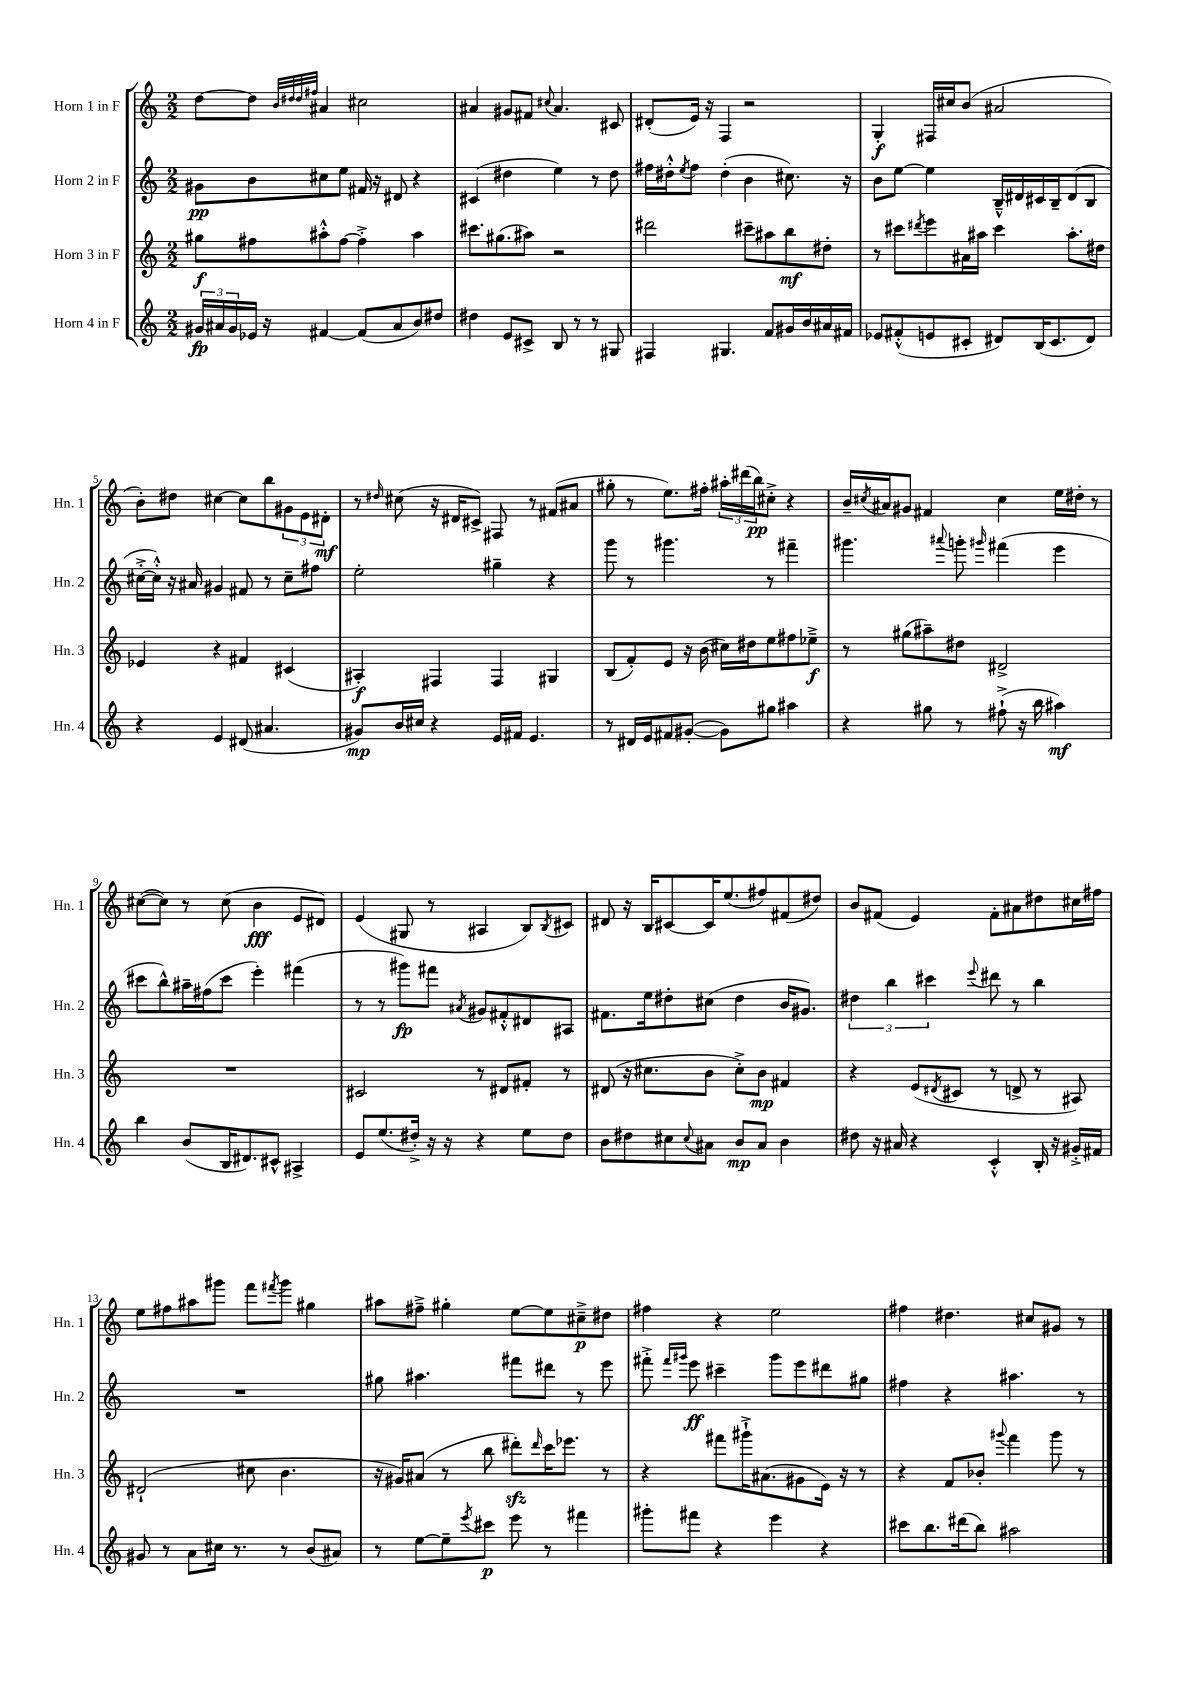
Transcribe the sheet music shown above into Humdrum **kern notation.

**kern	**dynam	**kern	**dynam	**kern	**dynam	**kern	**dynam
*part4	*part4	*part3	*part3	*part2	*part2	*part1	*part1
*staff4	*staff4	*staff3	*staff3	*staff2	*staff2	*staff1	*staff1
*I"Horn 4 in F	*	*I"Horn 3 in F	*	*I"Horn 2 in F	*	*I"Horn 1 in F	*
*I'Hn. 4	*	*I'Hn. 3	*	*I'Hn. 2	*	*I'Hn. 1	*
*clefG2	*	*clefG2	*	*clefG2	*	*clefG2	*
*k[]	*	*k[]	*	*k[]	*	*k[]	*
*M2/2	*	*M2/2	*	*M2/2	*	*M2/2	*
=1	=1	=1	=1	=1	=1	=1	=1
24g#X/LL	fp	8gg#X\L	f	8g#X\L	pp	[8dd\L	.
24a#X/	.	.	.	.	.	.	.
24g#/	.	.	.	.	.	.	.
16e-X/JJ	.	8ff#X\	.	8b\	.	8dd\J]	.
16r	.	.	.	.	.	.	.
.	.	.	.	.	.	32qqb/LLL	.
.	.	.	.	.	.	32qqdd#X/	.
.	.	.	.	.	.	32qqdd#/	.
.	.	.	.	.	.	32qqff#X/JJJ	.
[4f#X/	.	8aa#X'^^\	.	8cc#X\	.	4a#X/	.
.	.	[8ff#\J	.	8ee\J	.	.	.
(8f#/L]	.	4ff#'^\]	.	16f#X/	.	2cc#X\	.
.	.	.	.	16r	.	.	.
8a#/	.	.	.	8d#X/	.	.	.
8b/)	.	4aa#\	.	4r	.	.	.
8dd#X/J	.	.	.	.	.	.	.
=2	=2	=2	=2	=2	=2	=2	=2
4dd#X\	.	8.ccc#X\L	.	(4c#X/	.	4a#X/	.
.	.	(8.gg#X\	.	.	.	.	.
8e/L	.	.	.	4dd#X\	.	8g#X/L	.
8c#X^/J	.	8aa#X\J)	.	.	.	8f#X/J	.
.	.	.	.	.	.	8qqcc#X/	.
8B/	.	2r	.	4ee\)	.	4.a#/	.
8r	.	.	.	.	.	.	.
8r	.	.	.	8r	.	.	.
8G#X/	.	.	.	8dd#\	.	8c#X/	.
=3	=3	=3	=3	=3	=3	=3	=3
4F#X/	.	2ddd#X\	.	16ff#X\LL	.	(8d#X'/L	.
.	.	.	.	16dd#X'^^\J	.	.	.
.	.	.	.	8qee/	.	.	.
.	.	.	.	8ff#\J	.	16e/Jk)	.
.	.	.	.	.	.	16r	.
4.G#X/	.	.	.	(4dd#'\	.	4F/	.
.	.	8ccc#X~\L	.	4b\	.	2r	.
8f/L	.	8aa#X\	.	.	.	.	.
16g#X/L	.	8bb\	mf	8.cc#X\)	.	.	.
16b/	.	.	.	.	.	.	.
16a#X/	.	8dd#X'\J	.	.	.	.	.
16f#X/JJ	.	.	.	16r	.	.	.
=4	=4	=4	=4	=4	=4	=4	=4
8e-X/L	.	8r	.	8b\L	.	4G'/	f
(8f#X'^^/	.	8ccc#X\L	.	[8ee\J	.	.	.
.	.	8qddd#X/	.	.	.	.	.
8en/	.	8eee\	.	4ee\]	.	16F#X/LL	.
.	.	.	.	.	.	16cc#X/J	.
8c#X'/J	.	16a#X\L	.	.	.	(8b/J	.
.	.	16aa#X\JJ	.	.	.	.	.
8d#X/L)	.	4ccc#\	.	16B~^^/LL	.	2a#X/	.
.	.	.	.	16d#X/	.	.	.
(16B/K	.	.	.	16c#X/	.	.	.
8.c#/	.	.	.	16B~/J	.	.	.
.	.	8.aa#'\L	.	(8d#/	.	.	.
8d#/J)	.	.	.	8B/J	.	.	.
.	.	16dd#X\Jk	.	.	.	.	.
!!LO:LB:g=z
=5	=5	=5	=5	=5	=5	=5	=5
4r	.	4e-X/	.	[16cc#X'^\LL	.	8b'\L)	.
.	.	.	.	16cc#'^^\JJ])	.	.	.
.	.	.	.	16r	.	8dd#X\J	.
.	.	.	.	16a#X/	.	.	.
4e/	.	4r	.	4g#X/	.	[4cc#X\	.
(8d#X/	.	4f#X/	.	8f#X/	.	8cc#\L]	.
4.a#X/	.	.	.	8r	.	8bb\	.
.	.	(4c#X/	.	8cc#~\L	.	12g#X\	.
.	.	.	.	.	.	12e\	.
.	.	.	.	8ff#X\J	.	.	.
.	.	.	.	.	.	12d#X'\J	mf
=6	=6	=6	=6	=6	=6	=6	=6
8g#X/L)	mp	4A#X'/)	f	2ee'\	.	8r	.
.	.	.	.	.	.	16qqdd#X/	.
16b/L	.	.	.	.	.	(8cc#X\	.
16cc#X/JJ	.	.	.	.	.	.	.
4r	.	4F#X/	.	.	.	16r	.
.	.	.	.	.	.	16d#X/KL	.
.	.	.	.	.	.	8c#X^/J)	.
16e/LL	.	4F#/	.	4gg#X~\	.	8F#X/	.
16f#X/JJ	.	.	.	.	.	.	.
4.e/	.	.	.	.	.	8r	.
.	.	4G#X/	.	4r	.	(8f#X/L	.
.	.	.	.	.	.	8a#X/J	.
=7	=7	=7	=7	=7	=7	=7	=7
8r	.	(8B/L	.	8ggg\	.	8gg#X'\	.
16d#X/LL	.	8f'/)	.	8r	.	8r	.
16e/J	.	.	.	.	.	.	.
8f#X/	.	8e/J	.	4.ggg#X\	.	8.ee\L)	.
([8g#X'/J	.	16r	.	.	.	.	.
.	.	(16b\	.	.	.	16ff#X'\Jk	.
8g#\L])	.	16cc#X\LL)	.	.	.	24aa#X'\LL	.
.	.	.	.	.	.	(24ddd#X\	.
.	.	16dd#X\J	.	.	.	.	.
.	.	.	.	.	.	24bb\J)	pp
8gg#X\J	.	8ee\	.	8r	.	8cc#X'^\J	.
4aa#X\	.	8ff#X\	.	4fff#X~\	.	4r	.
.	.	8ee-X~^\J	f	.	.	.	.
=8	=8	=8	=8	=8	=8	=8	=8
4r	.	8r	.	4.ggg#X\	.	16b~/LL	.
.	.	.	.	.	.	8qcc#X/	.
.	.	.	.	.	.	16a#X/J	.
.	.	(8gg#X\L	.	.	.	8g#X/J	.
8gg#X\	.	8aa#X~\)	.	.	.	4f#X/	.
.	.	.	.	8qqaaa#X/	.	.	.
8r	.	8dd#X\J	.	8gggn'\	.	.	.
.	.	.	.	16qqggg#X/	.	.	.
(8ff#X`^\	.	2d#X^/	.	(4fff#X\	.	4cc#\	.
16r	.	.	.	.	.	.	.
16bb\	.	.	.	.	.	.	.
4aa#X\)	mf	.	.	4eee\	.	16ee\LL	.
.	.	.	.	.	.	16dd#X'\JJ	.
.	.	.	.	.	.	8r	.
!!LO:LB:g=z
=9	=9	=9	=9	=9	=9	=9	=9
4bb\	.	1r	.	8ccc#X\L	.	([8cc#X\L	.
.	.	.	.	8bb^^\)	.	8cc#\J])	.
(8b/L	.	.	.	16aa#X~\L	.	8r	.
.	.	.	.	(16ff#X\J	.	.	.
16B/K	.	.	.	8ccc#\J	.	(8cc#\	.
8.d#X/)	.	.	.	.	.	.	.
.	.	.	.	4eee'\)	.	4b\	fff
8c#X^^/J	.	.	.	.	.	.	.
4A#X^/	.	.	.	(4fff#X\	.	8e/L	.
.	.	.	.	.	.	8d#X/J)	.
=10	=10	=10	=10	=10	=10	=10	=10
8e/L	.	2c#X/	.	8r	.	(4e/	.
(8.ee/	.	.	.	8r	.	.	.
.	.	.	.	8ggg#X\L)	fp	8G#X/	.
16dd#X'^/Jk)	.	.	.	.	.	.	.
16r	.	.	.	8fff#X\J	.	8r	.
16r	.	.	.	.	.	.	.
.	.	.	.	8qa#X/	.	.	.
4r	.	8r	.	8g#X/L	.	4A#X/	.
.	.	8d#X/L	.	8f#X'^^/	.	.	.
8ee\L	.	8f#X'/J	.	8d#X/	.	8B/L)	.
.	.	.	.	.	.	8qB/	.
8dd#\J	.	8r	.	8A#X/J	.	8c#X/J	.
=11	=11	=11	=11	=11	=11	=11	=11
8b\L	.	(8d#X/	.	8.f#X\L	.	8d#X/	.
8dd#X\	.	16r	.	.	.	16r	.
.	.	8.cc#X\L	.	16ee\k	.	16B/KL	.
8cc#X\	.	.	.	8dd#X'\	.	[8c#X/	.
8qqcc#/	.	.	.	.	.	.	.
8a#X\J	.	8b\J	.	(8cc#X\J	.	16c#/K]	.
.	.	.	.	.	.	(8.ee/	.
8b/L	mp	8cc#'^\L)	.	4dd#\	.	.	.
8a#/J	.	8b\J	mp	.	.	8ff#X/)	.
4b\	.	4f#X/	.	16b/KL	.	(8f#X/	.
.	.	.	.	8.g#X/J)	.	.	.
.	.	.	.	.	.	8dd#X/J)	.
=12	=12	=12	=12	=12	=12	=12	=12
8dd#X\	.	4r	.	6dd#X\	.	8b/L	.
16r	.	.	.	.	.	(8f#X/J	.
.	.	.	.	6bb\	.	.	.
16a#X/	.	.	.	.	.	.	.
4r	.	(8e/L	.	.	.	4e/)	.
.	.	.	.	6ccc#X\	.	.	.
.	.	8qd#X/	.	.	.	.	.
.	.	8c#X/J	.	.	.	.	.
.	.	.	.	8qqeee/	.	.	.
4c'^^/	.	8r	.	8ddd#X\	.	8f#'\L	.
.	.	8dn^/	.	8r	.	8a#X\	.
16B'/	.	8r	.	4bb\	.	8dd#X\	.
16r	.	.	.	.	.	.	.
16g#X'^/LL	.	8A#X/)	.	.	.	16cc#X\L	.
16f#X/JJ	.	.	.	.	.	16ff#X\JJ	.
!!LO:LB:g=z
=13	=13	=13	=13	=13	=13	=13	=13
8g#X/	.	(2d#X`/	.	1r	.	8ee\L	.
8r	.	.	.	.	.	8ff#X\	.
8a\L	.	.	.	.	.	8aa#X\	.
16cc#X\Jk	.	.	.	.	.	8ggg#X\J	.
8.r	.	.	.	.	.	.	.
.	.	8cc#X\	.	.	.	8fff\L	.
.	.	.	.	.	.	8qfff#X/	.
8r	.	4.b\	.	.	.	8ggg#\J	.
(8b/L	.	.	.	.	.	4gg#X\	.
8a#X/J)	.	.	.	.	.	.	.
=14	=14	=14	=14	=14	=14	=14	=14
8r	.	16r	.	8gg#X\	.	8aa#X\L	.
.	.	16g#X/KL)	.	.	.	.	.
[8ee\L	.	(8a#X/J	.	4.aa#X\	.	8ff#X~^\J	.
8ee~\]	.	8r	.	.	.	4gg#X'\	.
8qeee/	.	.	.	.	.	.	.
8ccc#X\J	p	8bb\	.	.	.	.	.
8eee\	.	8ddd#Xzz'\L)	.	8fff#X\L	.	[8ee\L	.
.	.	16qqddd#/	.	.	.	.	.
8r	.	16ccc\K	.	8ddd#X\J	.	8ee\]	.
.	.	8.eee-X\J	.	.	.	.	.
4fff#X\	.	.	.	8r	.	8cc#X~^\	p
.	.	8r	.	8eee\	.	8dd#X\J	.
=15	=15	=15	=15	=15	=15	=15	=15
8ggg#X'\L	.	4r	.	8fff#X'^\	.	4ff#X\	.
.	.	.	.	16qqfff#/LL	.	.	.
.	.	.	.	16qqggg#X/JJ	.	.	.
8fff#X\J	.	.	.	8eee\	ff	.	.
4r	.	8fff#X\L	.	4ccc#X~\	.	4r	.
.	.	16ggg#X`^\K	.	.	.	.	.
.	.	(8.a#X\	.	.	.	.	.
4eee\	.	.	.	8ggg#\L	.	2ee\	.
.	.	8g#X\	.	8eee\	.	.	.
4r	.	16e\Jk)	.	8ddd#X\	.	.	.
.	.	16r	.	.	.	.	.
.	.	8r	.	8gg#X\J	.	.	.
=16	=16	=16	=16	=16	=16	=16	=16
8ccc#X\L	.	4r	.	4ff#X\	.	4ff#X\	.
8.bb\	.	.	.	.	.	.	.
.	.	8f/L	.	4r	.	4.dd#X\	.
(16ddd#X\k	.	.	.	.	.	.	.
8bb\J)	.	8b-X'/J	.	.	.	.	.
.	.	8qqggg#X/	.	.	.	.	.
2aa#X\	.	4fff\	.	4.aa#X\	.	.	.
.	.	.	.	.	.	8cc#X/L	.
.	.	8ggg#\	.	.	.	8g#X/J	.
.	.	8r	.	8r	.	8r	.
==	==	==	==	==	==	==	==
*-	*-	*-	*-	*-	*-	*-	*-
